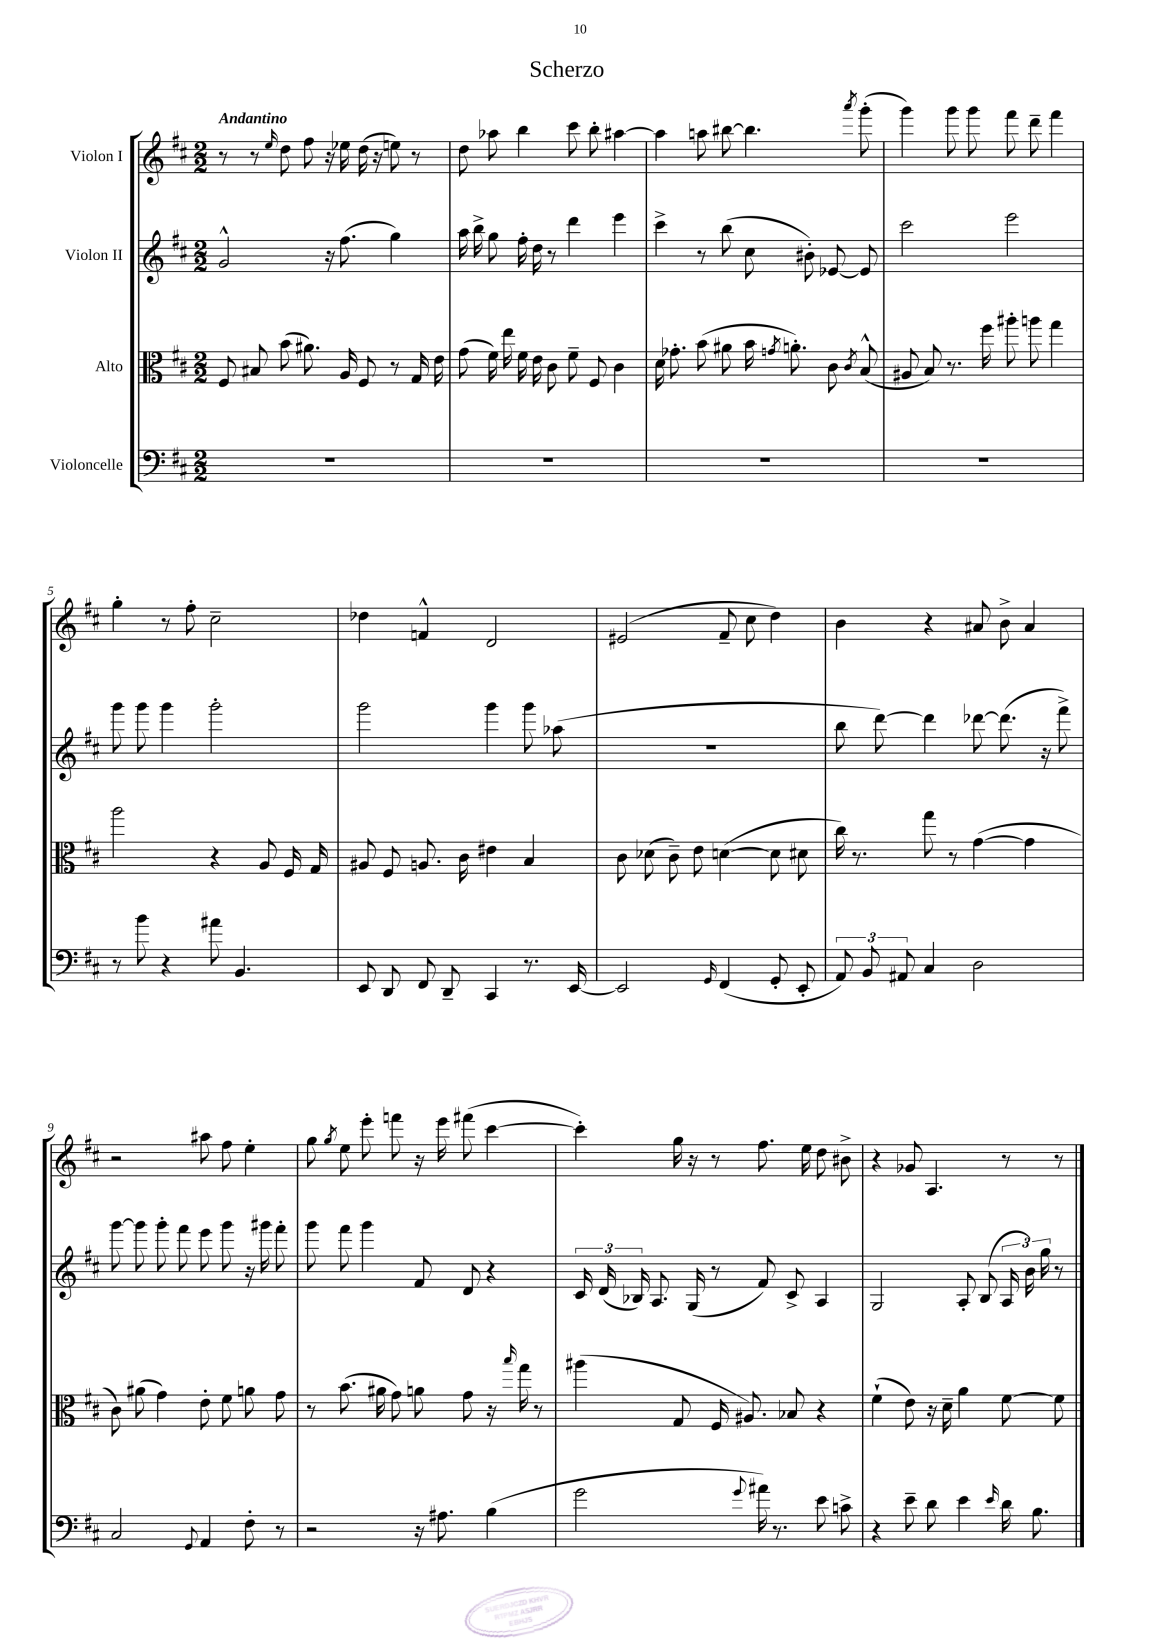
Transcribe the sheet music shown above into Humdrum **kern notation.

**kern	**kern	**kern	**kern
*staff4	*staff3	*staff2	*staff1
*clefF4	*clefC3	*clefG2	*clefG2
*k[f#c#]	*k[f#c#]	*k[f#c#]	*k[f#c#]
*M2/2	*M2/2	*M2/2	*M2/2
1r	8F#/	2g^^/	8r
.	8B#/	.	8r
.	.	.	16qqee/
.	(8b\	.	8dd\
.	8.a#\)	.	8ff#\
.	.	16r	16r
.	16A/	(8.ff#\	16ee-\
.	8F#/	.	(16dd\
.	.	.	16r
.	8r	4gg\)	8ee\)
.	16G/	.	8r
.	16e\	.	.
=	=	=	=
1r	(8g\	16aa\	8dd\
.	.	16bb^\	.
.	16f#\)	8gg\	8aa-\
.	16ee\	.	.
.	16f#\	16ff#'\	4bb\
.	16e\	16dd\	.
.	8c#\	8r	.
.	8f#~\	4ddd\	8ccc#\
.	8F#/	.	8bb'\
.	4c#\	4eee\	[4aa#\
=	=	=	=
1r	16d\	4ccc#^\	4aa#\]
.	8.g-'\	.	.
.	(8b\	8r	8aa\
.	8a#\	(8bb\	[8bb#\
.	16b\	8cc#\	4.bb#\]
.	8qg/	.	.
.	8.a'\)	.	.
.	.	8b#'\)	.
.	8c#\	[8e-/	.
.	8qc#/	.	8qaaa/
.	(8B^^/	8e-/]	(8ggg'\
=	=	=	=
1r	8A#/	2ccc#\	4ggg\)
.	8B/)	.	.
.	8.r	.	8ggg\
.	.	.	8ggg\
.	16ff#\	.	.
.	8aa#'\	2eee\	8fff#\
.	8aa\	.	8ddd~\
.	4gg\	.	4fff#\
=	=	=	=
8r	2aa\	8ggg\	4gg'\
8b\	.	8ggg\	.
4r	.	4ggg\	8r
.	.	.	8ff#'\
8a#\	4r	2ggg'\	2cc#~\
4.BB/	.	.	.
.	8A/	.	.
.	16F#/	.	.
.	16G/	.	.
=	=	=	=
8EE/	8A#/	2ggg\	4dd-\
8DD/	8F#/	.	.
8FF#/	8.A/	.	4f^^/
8DD~/	.	.	.
.	16c#\	.	.
4CC#/	4e#\	4ggg\	2d/
8.r	4B/	8ggg\	.
.	.	(8aa-\	.
[16EE/	.	.	.
=	=	=	=
2EE/]	8c#\	1r	(2e#/
.	(8d-\	.	.
.	8c#~\)	.	.
.	8e\	.	.
16qqGG/	.	.	.
(4FF#/	([4d\	.	8f#~/
.	.	.	8cc#\
8GG'/	8d\]	.	4dd\)
8EE'/	8d#\	.	.
=	=	=	=
12AA/)	16cc#\)	8bb\	4b\
.	8.r	.	.
12BB/	.	.	.
.	.	[8ddd\)	.
12AA#/	.	.	.
4C#/	8gg\	4ddd\]	4r
.	8r	.	.
2D\	([4g\	[8ddd-\	8a#/
.	.	(8.ddd-\]	8b^\
.	4g\]	.	4a#/
.	.	16r	.
.	.	8fff#^\)	.
=	=	=	=
2C#/	8c#\)	[8ggg\	2r
.	(8a#\	8ggg\]	.
.	4g\)	8ggg'\	.
.	.	8fff#\	.
8qqGG/	.	.	.
4AA/	8e'\	8eee\	8aa#\
.	8f#\	8ggg\	8ff#\
8F#'\	8a\	16r	4ee'\
.	.	16ggg#\	.
8r	8g\	8fff#'\	.
=	=	=	=
2r	8r	8ggg\	8gg\
.	.	.	8qgg/
.	(8.b\	8fff#\	8ee\
.	.	4ggg\	8eee'\
.	16a#\	.	.
.	8g\)	.	8fff\
16r	8a\	8f#/	16r
8.A#\	.	.	16eee\
.	8g\	8d/	(8fff#\
(4B\	16r	4r	[4ccc#\
.	16qqbb/	.	.
.	16gg\	.	.
.	8r	.	.
=	=	=	=
2g\	(4aa#\	24c#/	4ccc#'\])
.	.	(24d/	.
.	.	24B-/)	.
.	.	8.A/	.
.	8G/	.	16gg\
.	.	(16G/	16r
.	16F#/	8r	8r
.	8.A#/)	.	.
8qqg/	.	.	.
16a#\)	.	8f#/)	8.ff#\
8.r	.	.	.
.	8B-/	8c#^/	.
.	.	.	16ee\
8e\	4r	4A/	8dd\
8c^\	.	.	8b#^\
=	=	=	=
4r	(4f#`\	2G/	4r
8e~\	8e\)	.	8g-/
8d\	16r	.	4.A/
.	16d~\	.	.
4e\	4a\	8A'/	.
.	.	(8B/	.
16qqe/	.	.	.
16d\	[8f#\	24A/	8r
.	.	24b\)	.
8.B\	.	.	.
.	.	24gg\	.
.	8f#\]	8r	8r
==	==	==	==
*-	*-	*-	*-
